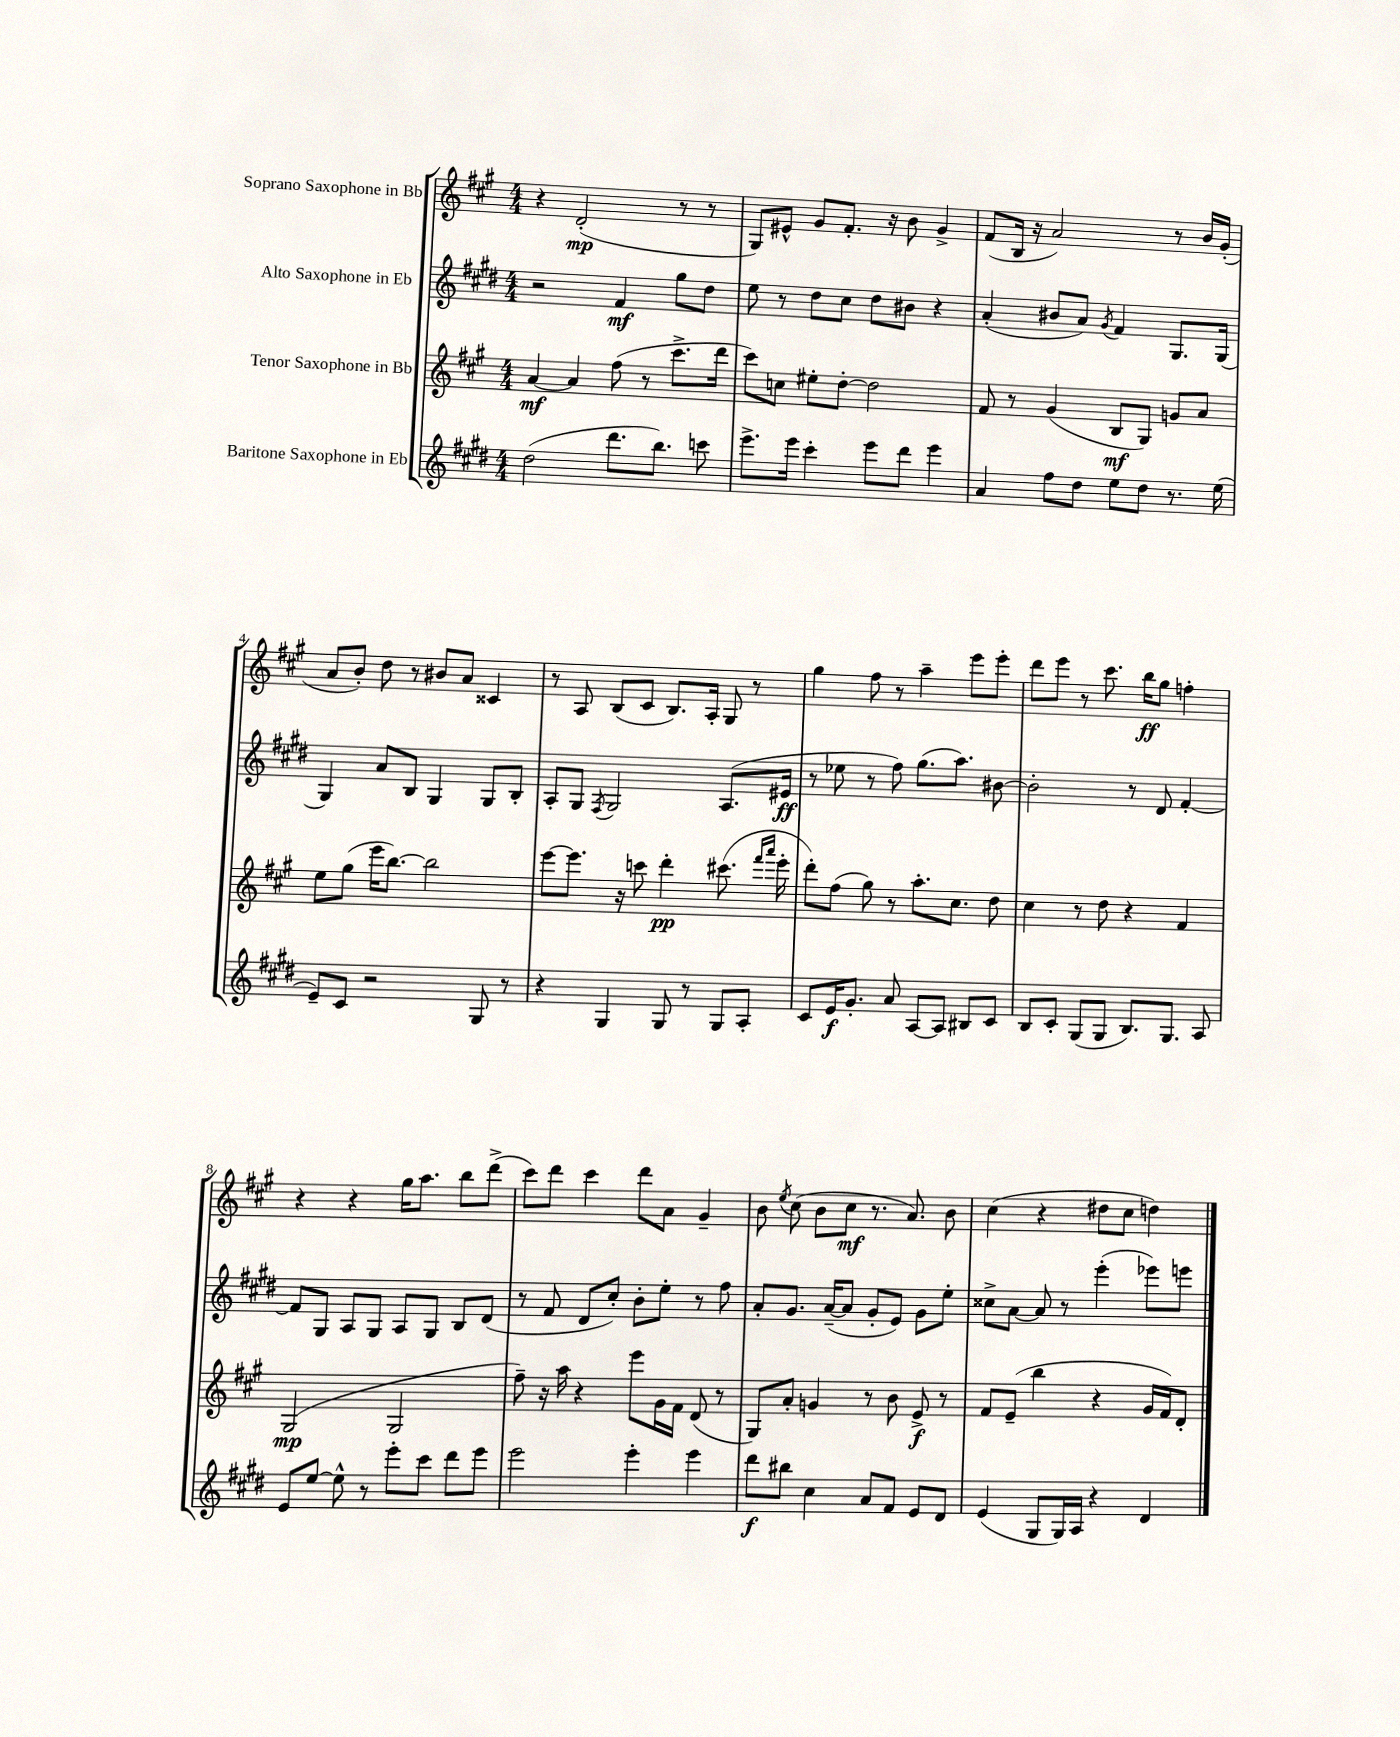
<<
\new StaffGroup <<
\new Staff = "s0" \with { instrumentName = "Soprano Saxophone in Bb" } {
    \clef treble \key a \major \numericTimeSignature \time 4/4
    \autoBeamOff r4 d'2-.\mp( r8 r8 |
    gis8[) eis'8]-^ gis'8[ fis'8.]-. r16 b'8 gis'4-> |
    fis'8[( b16] r16 a'2) r8 b'16[ gis'16]-.( |
    a'8[ b'8]-.) d''8 r8 bis'8[ a'8] cisis'4 |
    r8 a8 b8[( cis'8] b8.[) a16]-. gis8 r8 |
    gis''4 fis''8 r8 a''4-- e'''8[ e'''8]-. |
    d'''8[ e'''8] r8 cis'''8. b''16[\ff gis''8] f''4-. |
    r4 r4 gis''16[ a''8.] b''8[ d'''8]->( |
    cis'''8[) d'''8] cis'''4 d'''8[ a'8] gis'4-- |
    b'8 \acciaccatura { e''8 } cis''8( b'8[ cis''8]\mf r8. a'8.) b'8 |
    cis''4( r4 dis''8[ cis''8] d''4) \bar "|." |
}
\new Staff = "s1" \with { instrumentName = "Alto Saxophone in Eb" } {
    \clef treble \key e \major \numericTimeSignature \time 4/4
    \autoBeamOff r2 fis'4\mf gis''8[ dis''8] |
    e''8 r8 dis''8[ cis''8] dis''8[ bis'8] r4 |
    a'4-.( bis'8[ a'8]) \acciaccatura { gis'8 } fis'4 gis8.[ gis16]( |
    gis4) a'8[ b8] gis4 gis8[ b8]-. |
    a8[-. gis8] \acciaccatura { fis8 } gis2 a8.[( eis'16]\ff |
    r8 ees''8 r8 fis''8) gis''8.[( a''8.]) bis'8~ |
    bis'2-. r8 dis'8 fis'4~-. |
    fis'8[ gis8] a8[ gis8] a8[ gis8] b8[ dis'8]( |
    r8 fis'8 dis'8[ cis''8]-.) b'8[-. e''8]-. r8 fis''8 |
    a'8[-. gis'8.] a'16[~--( a'8] gis'8[-. e'8]) gis'8[ e''8]-. |
    cisis''8[-> a'8]~ a'8 r8 e'''4-.( ees'''8[) e'''8] \bar "|." |
}
\new Staff = "s2" \with { instrumentName = "Tenor Saxophone in Bb" } {
    \clef treble \key a \major \numericTimeSignature \time 4/4
    \autoBeamOff a'4~\mf a'4 fis''8( r8 cis'''8.[-> d'''16] |
    cis'''8[) c''8] eis''8[-. d''8]~-. d''2 |
    fis'8 r8 gis'4( b8[\mf gis8]) g'8[ a'8] |
    e''8[ gis''8]( e'''16[ b''8.]~) b''2 |
    e'''8[~ e'''8.] r16 c'''8 d'''4-.\pp cis'''8.( \grace { fis'''16[ a'''16] } e'''16-. |
    d'''8[-.) fis''8]( gis''8) r8 a''8.[-. cis''8.] d''8 |
    cis''4 r8 d''8 r4 fis'4 |
    gis2\mp( gis2 |
    fis''8--) r16 a''16 r4 e'''8[ gis'16 fis'16] d'8( r8 |
    gis8[) a'8]-. g'4 r8 b'8 e'8->\f r8 |
    fis'8[ e'8]--( b''4 r4 gis'16[ fis'16) d'8]-. \bar "|." |
}
\new Staff = "s3" \with { instrumentName = "Baritone Saxophone in Eb" } {
    \clef treble \key e \major \numericTimeSignature \time 4/4
    \autoBeamOff dis''2( dis'''8.[ b''8.]) c'''8 |
    e'''8.[-> e'''16] cis'''4-. e'''8[ dis'''8] e'''4 |
    a'4 fis''8[ dis''8] e''8[ dis''8] r8. e''16( |
    e'8[--) cis'8] r2 gis8 r8 |
    r4 gis4 gis8 r8 gis8[ a8]-. |
    cis'8[ e'16\f gis'8.]-. a'8 a8[~ a8] bis8[ cis'8] |
    b8[ cis'8]-. gis8[( gis8] b8.[) gis8.] a8 |
    e'8[ e''8]~ e''8-^ r8 e'''8[-. cis'''8] dis'''8[ e'''8] |
    e'''2 e'''4-. e'''4 |
    dis'''8[\f bis''8] cis''4 a'8[ fis'8] e'8[ dis'8] |
    e'4( gis8[ gis16) a16] r4 dis'4 \bar "|." |
}
>>
>>
